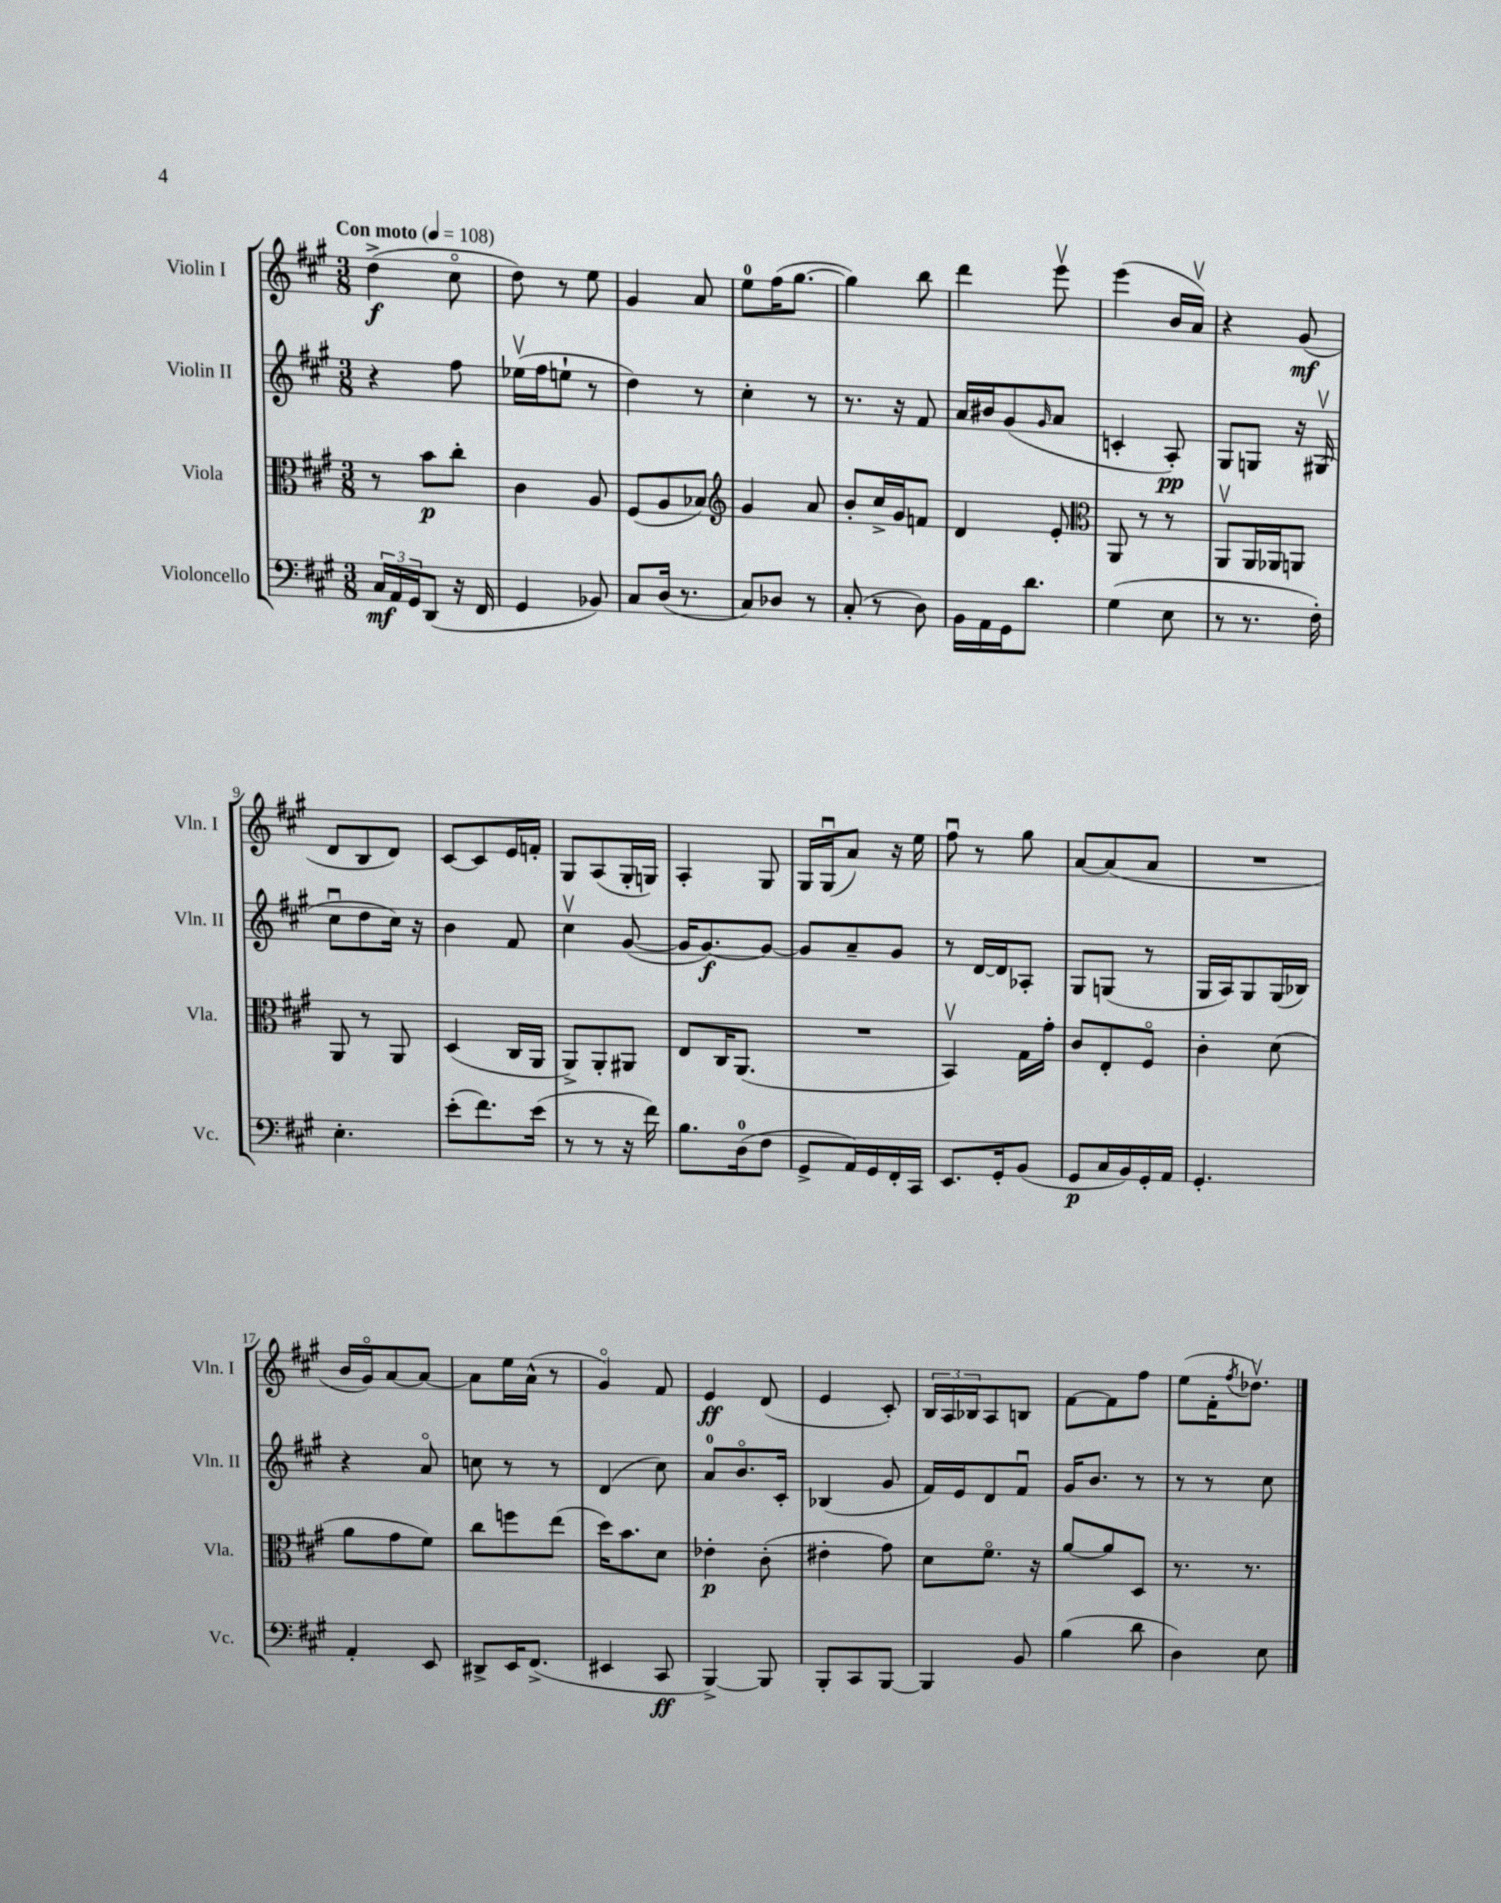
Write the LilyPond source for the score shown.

<<
\new StaffGroup <<
\new Staff = "s0" \with { instrumentName = "Violin I" shortInstrumentName = "Vln. I" } {
    \clef treble \key a \major \numericTimeSignature \time 3/8 \tempo "Con moto" 4 = 108
    d''4->\f( cis''8\flageolet |
    d''8) r8 e''8 |
    gis'4 a'8 |
    e''8-0 fis''16( gis''8.~ |
    gis''4) b''8 |
    d'''4 e'''8\upbow |
    e'''4( b'16 a'16\upbow) |
    r4 gis'8\mf( |
    d'8 b8 d'8) |
    cis'8~ cis'8 e'16 f'16-. |
    gis8 a8( gis16-. g16) |
    a4-. gis8 |
    gis16 gis16\downbow( a'8) r16 e''16 |
    fis''8\downbow r8 gis''8 |
    a'8~ a'8( a'8 |
    R4. |
    b'16 gis'16\flageolet) a'8~ a'8~ |
    a'8 e''16 a'16-^( r8 |
    gis'4\flageolet) fis'8 |
    e'4\ff d'8( |
    e'4 cis'8-.) |
    \tuplet 3/2 { b16 a16 bes16 } a8 b8 |
    fis'8~ fis'8 fis''8 |
    e''8( fis'16-. \acciaccatura { fis''8 } des''8.\upbow) \bar "|." |
}
\new Staff = "s1" \with { instrumentName = "Violin II" shortInstrumentName = "Vln. II" } {
    \clef treble \key a \major \numericTimeSignature \time 3/8
    r4 fis''8 |
    ees''16\upbow( fis''16 e''8-! r8 |
    d''4) r8 |
    cis''4-. r8 |
    r8. r16 fis'8 |
    a'16 bis'16 gis'8( \grace { gis'16 } a'8 |
    c'4-. a8-.\pp) |
    gis8 g8 r16 gis16\upbow( |
    cis''8\downbow d''8 cis''16) r16 |
    b'4 fis'8 |
    cis''4\upbow gis'8~( |
    gis'16 gis'8.~\f) gis'8~ |
    gis'8 a'8-- gis'8 |
    r8 d'16~ d'16 aes8-. |
    gis8 g8( r8 |
    gis16 a16) gis8 gis16( bes16) |
    r4 a'8\flageolet |
    c''8 r8 r8 |
    d'4( cis''8) |
    a'8-0 b'8.\flageolet cis'16-. |
    bes4( gis'8 |
    fis'16) e'16 d'8 fis'8\downbow |
    gis'16 b'8. r8 |
    r8 r8 cis''8 \bar "|." |
}
\new Staff = "s2" \with { instrumentName = "Viola" shortInstrumentName = "Vla." } {
    \clef alto \key a \major \numericTimeSignature \time 3/8
    r8 b'8\p cis''8-. |
    cis'4 a8 |
    fis8( a8 bes8) |
    \clef treble gis'4 a'8 |
    b'8-. cis''16-> gis'16 f'8 |
    d'4 e'8-. |
    \clef alto a,8 r8 r8 |
    a,8\upbow a,16 aes,16 a,8 |
    a,8 r8 a,8 |
    d4( cis16 a,16 |
    a,8->) a,8-. ais,8 |
    e8 cis16 a,8.( |
    R4. |
    b,4\upbow) gis16 gis'16-. |
    cis'8 e8-. fis8\flageolet |
    cis'4-. d'8( |
    a'8 gis'8 fis'8) |
    cis''8 f''8 e''8( |
    d''16) b'8. d'8 |
    ees'4-.\p cis'8-.( |
    eis'4-. gis'8) |
    d'8 fis'8.\flageolet r16 |
    a'8~ a'8 d8 |
    r8. r8. \bar "|." |
}
\new Staff = "s3" \with { instrumentName = "Violoncello" shortInstrumentName = "Vc." } {
    \clef bass \key a \major \numericTimeSignature \time 3/8
    \tuplet 3/2 { cis16\mf a,16 gis,16 } d,8( r16 fis,16 |
    gis,4 bes,8) |
    cis8 d16( r8. |
    cis8) des8 r8 |
    cis8-.( r8 d8) |
    b,16 a,16 gis,16 d'8. |
    gis4( e8 |
    r8 r8. fis16-.) |
    e4.-. |
    e'8-.( fis'8.) e'16( |
    r8 r8 r16 fis'16) |
    b8. d16-0( fis8 |
    gis,8-> a,16) gis,16 fis,16-. cis,16 |
    e,8. gis,16-. b,8( |
    gis,8\p cis16 b,16) gis,16-. a,16 |
    gis,4.-. |
    a,4-. e,8 |
    dis,8-> e,16 fis,8.->( |
    eis,4 cis,8\ff |
    b,,4~->) b,,8 |
    b,,8-. cis,8 b,,8~ |
    b,,4 b,8 |
    b4( d'8 |
    d4) e8 \bar "|." |
}
>>
>>
